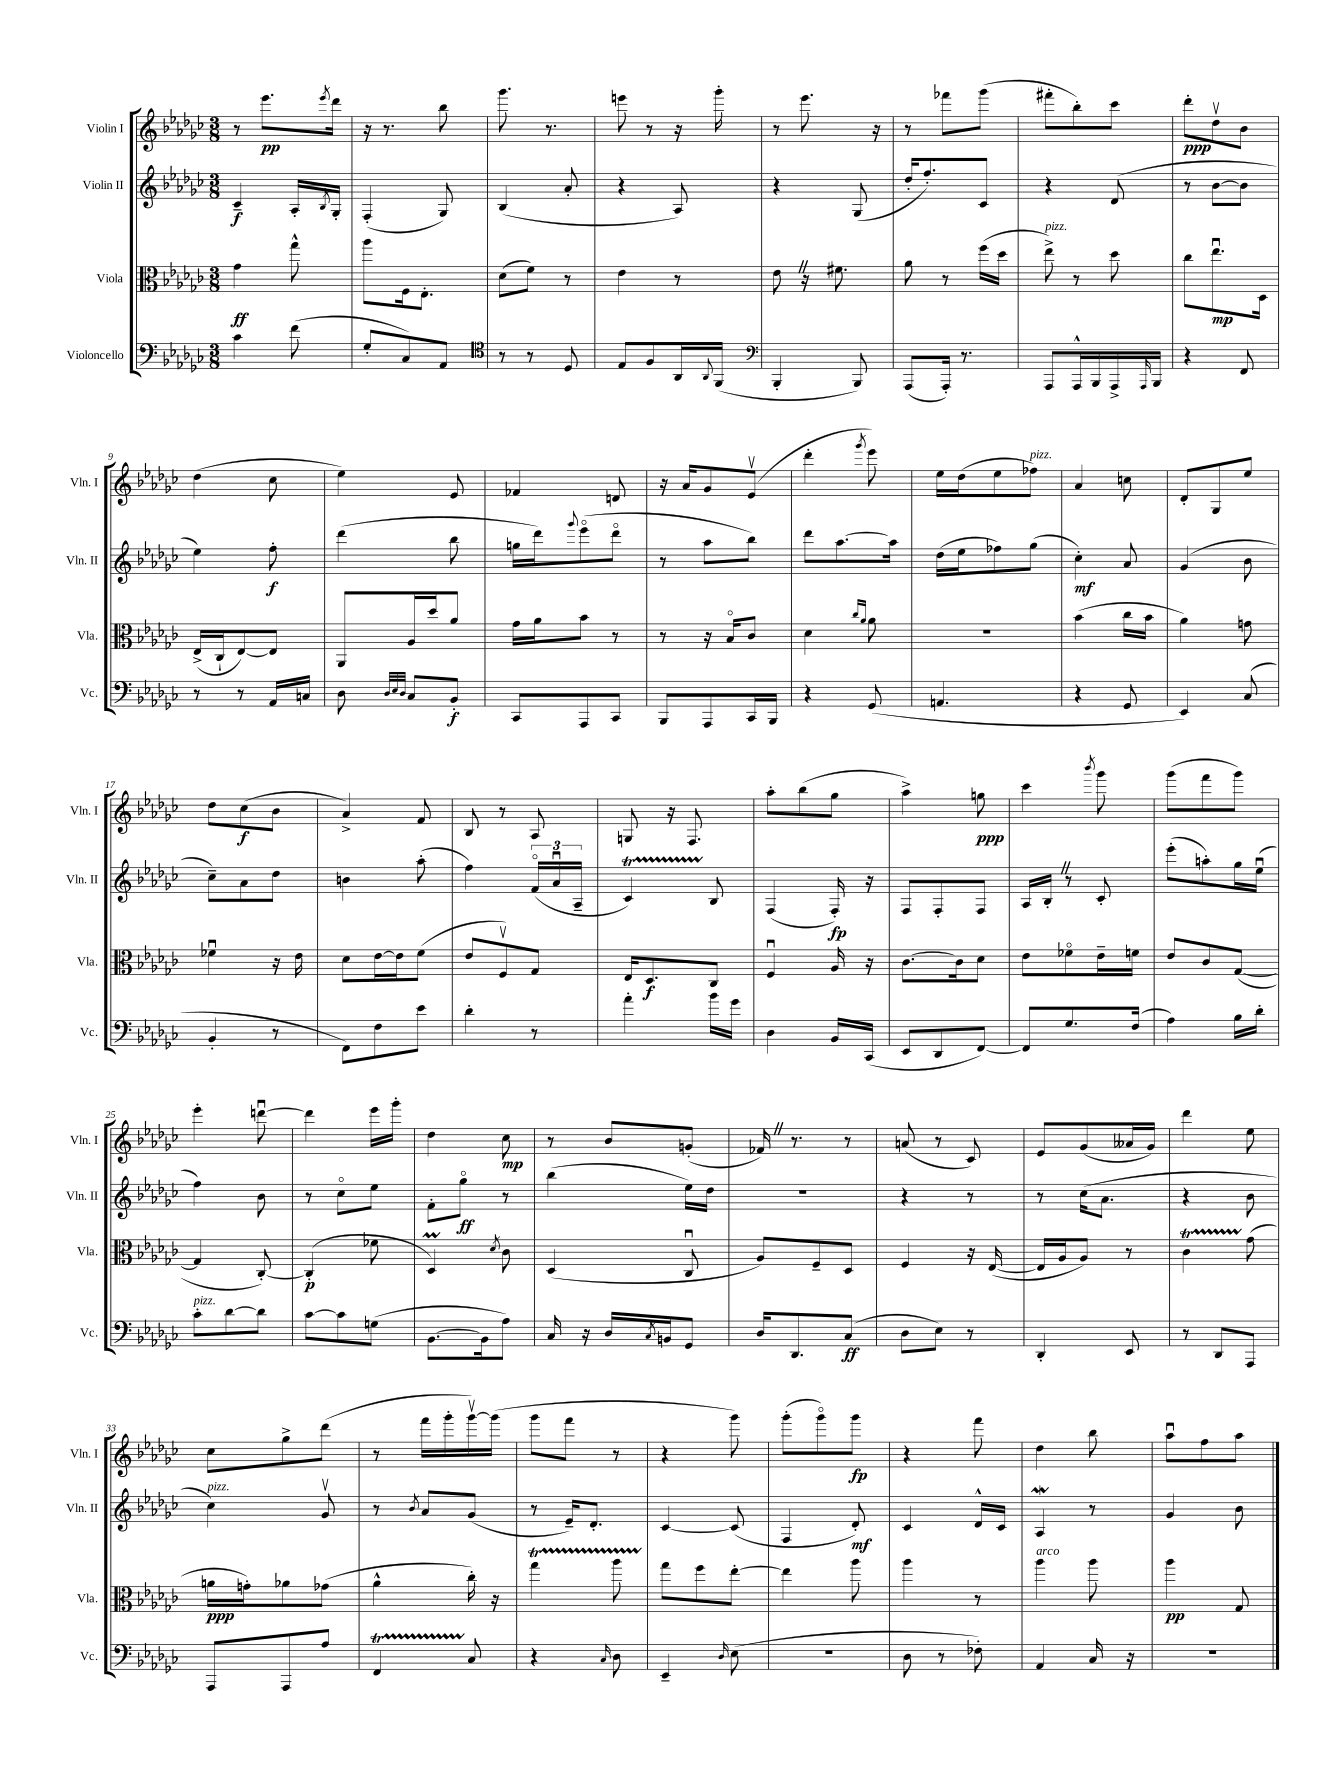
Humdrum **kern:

**kern	**kern	**kern	**kern
*staff4	*staff3	*staff2	*staff1
*clefF4	*clefC3	*clefG2	*clefG2
*k[b-e-a-d-g-c-]	*k[b-e-a-d-g-c-]	*k[b-e-a-d-g-c-]	*k[b-e-a-d-g-c-]
*M3/8	*M3/8	*M3/8	*M3/8
4c-\	4g-\	4c-~/	8r
.	.	.	8.eee-\L
(8f\	8gg-^^\	16A-'/LL	.
.	.	8qB-/	8qeee-/
.	.	16G-'/JJ	16ddd-\Jk
=	=	=	=
8G-'/L	8aa-\L	(4F'/	16r
.	.	.	8.r
8C-/)	16F\k	.	.
.	8.E-'\J	.	.
8AA-/J	.	8G-/)	8bb-\
=	=	=	=
*clefC4	*	*	*
8r	(8d-\L	(4B-/	8.ggg-\
8r	8f\J)	.	.
.	.	.	8.r
8D-/	8r	8a-'/	.
=	=	=	=
8E-/L	4e-\	4r	8eee\
8F/	.	.	8r
16AA-/L	8r	8A-/)	16r
8qqAA-/	.	.	.
(16FF/JJ	.	.	16ggg-'\
=	=	=	=
*clefF4	*	*	*
4BBB-'/	8e-\	4r	8r
.	16r	.	8.eee-\
.	8.f#\	.	.
8BBB-/)	.	(8G-/	.
.	.	.	16r
=	=	=	=
(8AAA-/L	8a-\	16dd-'/LK	8r
.	.	8.ff'/)	.
16AAA-'/Jk)	8r	.	8fff-\L
8.r	.	.	.
.	(16ff\LL	8c-/J	(8ggg-\J
.	16dd-\JJ	.	.
=	=	=	=
8AAA-/L	8ee-^\)	4r	8fff#'\L
16AAA-^^/L	8r	.	8bb-'\)
16BBB-/	.	.	.
16AAA-^/	8dd-\	(8d-/	8ccc-\J
16qqAAA-/	.	.	.
16BBB-/JJ	.	.	.
=	=	=	=
4r	8cc-\L	8r	8ddd-'\L
.	8.ee-u\	[8b-\L	8dd-v\
8FF/	.	8b-\]J	8b-\J
.	16D-\Jk	.	.
=	=	=	=
8r	(16E-^/LL	4ee-\)	(4dd-\
.	16C-`/J	.	.
8r	[8E-/)	.	.
16AA-/LL	8E-/]J	8ff'\	8cc-\
16C/JJ	.	.	.
=	=	=	=
8D-\	8AA-/L	(4ddd-\	4ee-\)
32qqD-/LLL	.	.	.
32qqE-/	.	.	.
32qqD-/JJJ	.	.	.
8C-/L	16A-/L	.	.
.	16dd-/J	.	.
8BB-'/J	8a-/J	8bb-\	8e-/
=	=	=	=
8CC-/L	16g-\LL	16gg\LL	4f-/
.	16a-\J	16ddd-\J)	.
.	.	8qqggg-/	.
8AAA-/	8b-\J	(8eee-o\	.
8CC-/J	8r	8ddd-o\J	8d/
=	=	=	=
8BBB-/L	8r	8r	16r
.	.	.	16a-/LK
8AAA-/	16r	8aa-\L	8g-/
.	16B-o/LK	.	.
16CC-/L	8c-/J	8bb-\J)	(8e-v/J
16BBB-/JJ	.	.	.
=	=	=	=
4r	4d-\	8ddd-\L	4ddd-'\
.	.	[8.aa-\	.
.	16qqcc-/LL	.	.
.	16qqa-/JJ	.	8qggg-/
(8GG-/	8a-\	.	8eee-\)
.	.	16aa-\]Jk	.
=	=	=	=
4.AA/	4.r	(16dd-\LL	16ee-\LL
.	.	16ee-\J	(16dd-\J
.	.	8ff-\)	8ee-\
.	.	(8gg-\J	8ff-\J)
=	=	=	=
4r	(4b-\	4cc-'\)	4a-/
8GG-/	16cc-\LL	8a-/	8cc\
.	16b-\JJ	.	.
=	=	=	=
4EE-/)	4a-\)	(4g-/	8d-'/L
.	.	.	8G-/
(8C-/	8g\	8b-\	8ee-/J
=	=	=	=
4BB-'/	4f-u\	8cc-~\L)	8dd-\L
.	.	8a-\	(8cc-\
8r	16r	8dd-\J	8b-\J
.	16e-\	.	.
=	=	=	=
8FF\L)	8d-\L	4b\	4a-^/)
8F\	[16e-\L	.	.
.	16e-\]J	.	.
8e-\J	(8f\J	(8aa-'\	8f/
=	=	=	=
4d-'\	8e-/L	4ff\)	8B-/
.	8Fv/)	.	8r
8r	8G-/J	(24fo/LL	8A-/
.	.	24a-u/	.
.	.	24A-~/JJ	.
=	=	=	=
4a-'\	16E-/LK	4c-/)	8G/
.	8.D-/	.	.
.	.	.	16r
.	.	.	8.F/
16b-\LL	8C-/J	8B-/	.
16g-\JJ	.	.	.
=	=	=	=
4D-\	4Fu/	(4F/	8aa-'\L
.	.	.	(8bb-\
16BB-/LL	16A-/	16F'/)	8gg-\J
(16CC-/JJ	16r	16r	.
=	=	=	=
8EE-/L	[8.c-\L	8F/L	4aa-^\)
8DD-/	.	8F'/	.
.	16c-\]k	.	.
[8FF/J)	8d-\J	8F/J	8gg\
=	=	=	=
8FF/]L	8e-\L	16A-/LL	4ccc-\
.	.	16B-'/JJ	.
8.G-/	8f-o\	8r	.
.	.	.	8qbbb-/
.	16e-~\L	8c-'/	8ggg-\
(16F/Jk	16f\JJ	.	.
=	=	=	=
4A-\)	8e-/L	(8eee-'\L	(8ggg-\L
.	8c-/	8aa'\)	8fff\
16B-\LL	([8G-/J	16gg-\L	8ggg-\J)
16d-'\JJ	.	(16ee-u\JJ	.
=	=	=	=
8c-'\L	4G-/]	4ff\)	4eee-'\
[8d-\	.	.	.
8d-\]J	[8C-'/)	8b-\	[8dddu\
=	=	=	=
[8c-\L	(4C-'/]	8r	4ddd\]
8c-\]	.	8cc-o\L	.
(8G\J	8f-\	8ee-\J	16eee-\LL
.	.	.	16ggg-'\JJ
=	=	=	=
[8.BB-\L	4D-/)	8f'\L	4dd-\
.	.	8gg-o\J	.
16BB-\]k	.	.	.
.	8qd-/	.	.
8A-\J)	8c-\	8r	8cc-\
=	=	=	=
16C-/	(4D-/	(4bb-\	8r
16r	.	.	.
16D-/LL	.	.	8b-/L
8qC-/	.	.	.
16BB/J	.	.	.
8GG-/J	8C-u/	16ee-\LL)	(8g'/J
.	.	16dd-\JJ	.
=	=	=	=
16D-/LK	8A-/L)	4.r	16f-/)
8.DD-/	.	.	8.r
.	8F~/	.	.
(8C-/J	8D-/J	.	8r
=	=	=	=
8D-\L	4F/	4r	(8a/
8E-\J)	.	.	8r
8r	16r	8r	8c-/)
.	([16E-/	.	.
=	=	=	=
4DD-'/	16E-/]LL	8r	8e-/L
.	16A-/J	.	.
.	8A-/J)	(16cc-\LK	(8g-/
.	.	8.a-\J	.
8EE-/	8r	.	16a--/L
.	.	.	16g-/JJ)
=	=	=	=
8r	4c-\	4r	4ddd-\
8DD-/L	.	.	.
8AAA-/J	(8g-\	8b-\	8ee-\
=	=	=	=
8AAA-/L	16a\LL	4cc-\)	8cc-\L
.	16g'\J)	.	.
8AAA-/	8a-\	.	8gg-^\
8A-/J	(8g-\J	8g-v/	(8ddd-\J
=	=	=	=
4FF/	4a-^^\	8r	8r
.	.	8qb-/	.
.	.	8a-/L	16fff\LL
.	.	.	16ggg-'\
8C-/	16cc-'\)	(8g-/J	[16ggg-v\)
.	16r	.	(16ggg-\]JJ
=	=	=	=
4r	4gg-\	8r	8ggg-\L
.	.	16e-~/LK)	8fff\J
.	.	8.d-'/J	.
16qqC-/	.	.	.
8D-\	8aa-\	.	8r
=	=	=	=
4EE-~/	8gg-\L	[4c-/	4r
.	8ff\	.	.
16qqD-/	.	.	.
(8E-\	[8ee-'\J	(8c-/]	8ggg-\)
=	=	=	=
4.r	4ee-\]	4F/	(8ggg-'\L
.	.	.	8ggg-o\)
.	8aa-\	8d-'/)	8ggg-\J
=	=	=	=
8D-\	4aa-\	4c-/	4r
8r	.	.	.
8F-'\)	8r	16d-^^/LL	8fff\
.	.	16c-/JJ	.
=	=	=	=
4AA-/	4aa-\	4A-/	4dd-\
16C-/	8aa-\	8r	8bb-\
16r	.	.	.
=	=	=	=
4.r	4aa-\	4g-/	8aa-u\L
.	.	.	8ff\
.	8G-/	8b-\	8aa-\J
==	==	==	==
*-	*-	*-	*-
